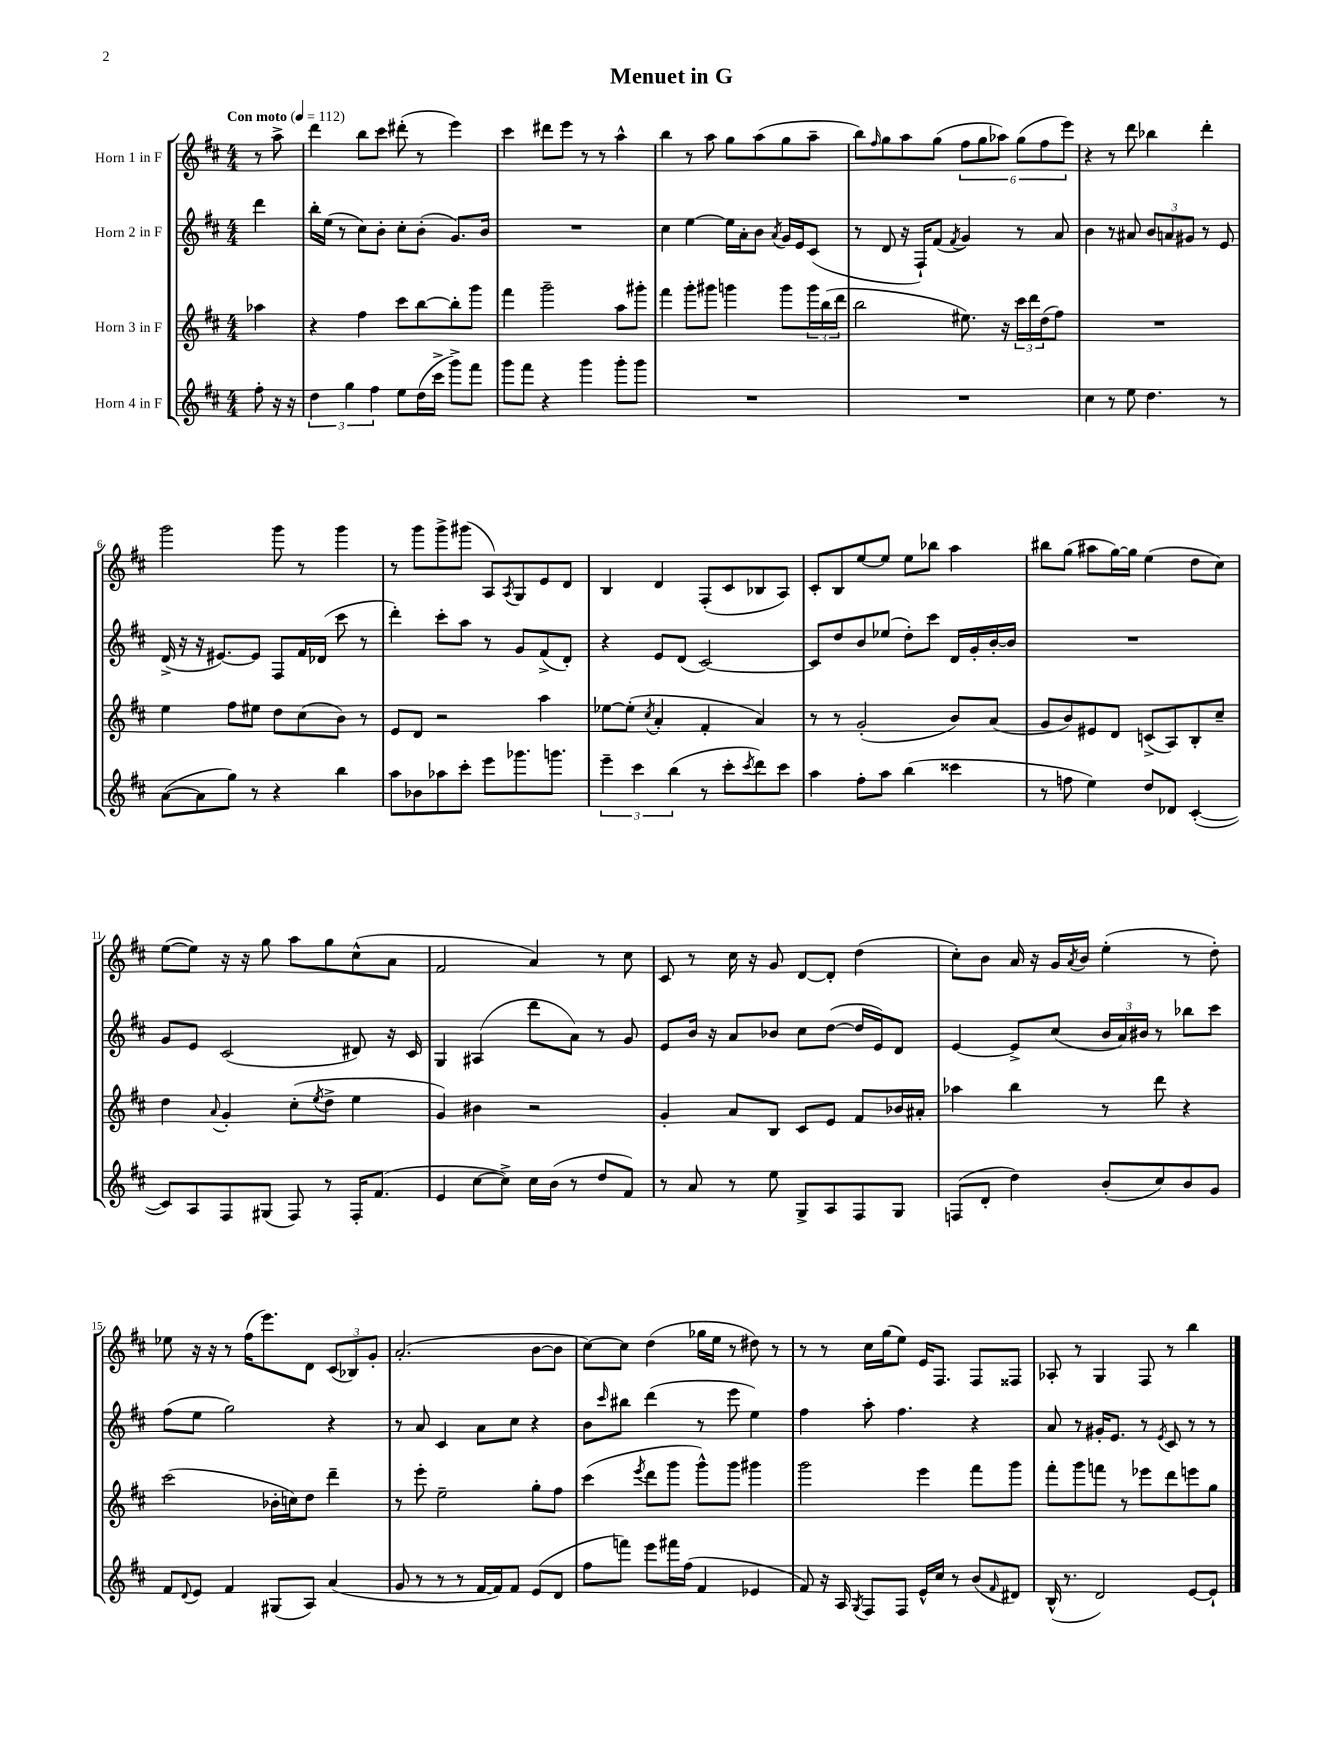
\header { title = "Menuet in G" }
<<
\new StaffGroup <<
\new Staff = "s0" \with { instrumentName = "Horn 1 in F" } {
    \clef treble \key d \major \numericTimeSignature \time 4/4 \partial 4 \tempo "Con moto" 4 = 112
    r8 a''8-> |
    d'''4 b''8 cis'''8 dis'''8-.( r8 e'''4) |
    cis'''4 dis'''8 e'''8 r8 r8 a''4-^ |
    b''4 r8 a''8 g''8 a''8( g''8 a''8-- |
    b''8) \grace { fis''16 } g''8 a''8 g''8( \tuplet 6/4 { fis''8 g''8 aes''8) g''8( fis''8 e'''8) } |
    r4 r8 d'''8 bes''4 d'''4-. |
    g'''2 g'''8 r8 g'''4 |
    r8 g'''8 g'''8-> gis'''8( a8) \acciaccatura { a8 } g8 e'8 d'8 |
    b4 d'4 fis8-.( cis'8 bes8 a8) |
    cis'8-. b8 e''8~ e''8 e''8 bes''8 a''4 |
    bis''8 g''8( ais''8 g''16~) g''16 e''4( d''8 cis''8) |
    e''8~( e''8) r16 r16 g''8 a''8 g''8 cis''8-^( a'8 |
    fis'2 a'4) r8 cis''8 |
    cis'8 r8 cis''16 r16 g'8 d'8~ d'8-. d''4( |
    cis''8-.) b'8 a'16 r16 g'16 \acciaccatura { a'8 } b'16 e''4-.( r8 d''8-.) |
    ees''8 r16 r16 r8 fis''16( e'''8.) d'8 \tuplet 3/2 { cis'8( bes8) g'8-. } |
    a'2.-.( b'8~ b'8 |
    cis''8~) cis''8 d''4( ges''16 e''16 r8 dis''8) r8 |
    r8 r8 cis''16 g''16( e''8) e'16 fis8. fis8 fisis8 |
    aes8-. r8 g4 fis8 r8 b''4 \bar "|." |
}
\new Staff = "s1" \with { instrumentName = "Horn 2 in F" } {
    \clef treble \key d \major \numericTimeSignature \time 4/4 \partial 4
    d'''4 |
    b''16-. e''16( r8 cis''8) b'8-. cis''8-. b'8-.( g'8.) b'16 |
    R1 |
    cis''4 e''4~ e''16 a'16-. b'8 \acciaccatura { a'8 } g'16 e'16 cis'8( |
    r8 d'8 r16 fis16-!) fis'8( \acciaccatura { fis'8 } g'4) r8 a'8 |
    b'4 r8 ais'8 \tuplet 3/2 { b'8 a'8 gis'8 } r8 e'8 |
    d'16->( r16 r16 eis'8.~) eis'8 fis8 fis'16 des'16( cis'''8 r8 |
    d'''4-.) cis'''8-. a''8 r8 g'8 fis'8->( d'8-.) |
    r4 e'8 d'8( cis'2~) |
    cis'8 d''8 b'8 ees''8( d''8-.) cis'''8 d'16 g'16-. b'16~-. b'16 |
    R1 |
    g'8 e'8 cis'2( dis'8) r16 cis'16 |
    g4 ais4( d'''8 a'8) r8 g'8 |
    e'8 b'16 r16 a'8 bes'8 cis''8 d''8~( d''16 e'16) d'8 |
    e'4~ e'8-> cis''8( \tuplet 3/2 { b'16 a'16) bis'16 } r8 bes''8 cis'''8 |
    fis''8( e''8 g''2) r4 |
    r8 a'8 cis'4 a'8 cis''8 r4 |
    b'8 \grace { cis'''16 } bis''8 d'''4( r8 e'''8 e''4) |
    fis''4 a''8-. fis''4. r4 |
    a'8 r8 gis'16-. e'8. r8 \acciaccatura { e'8 } cis'8 r8 r8 \bar "|." |
}
\new Staff = "s2" \with { instrumentName = "Horn 3 in F" } {
    \clef treble \key d \major \numericTimeSignature \time 4/4 \partial 4
    aes''4 |
    r4 fis''4 cis'''8 b''8~ b''8-. g'''8 |
    fis'''4 g'''2-- a''8 gis'''8-. |
    fis'''4 g'''8-. gis'''8 g'''4 g'''8 \tuplet 3/2 { g'''16 b''16( d'''16 } |
    b''2 eis''8.) r16 \tuplet 3/2 { cis'''16 d'''16 d''16( } fis''8) |
    R1 |
    e''4 fis''8 eis''8 d''8 cis''8( b'8) r8 |
    e'8 d'8 r2 a''4 |
    ees''8~ ees''8-.( \acciaccatura { cis''8 } a'4-. fis'4-. a'4) |
    r8 r8 g'2-.( b'8) a'8( |
    g'8 b'8) eis'8 d'8 c'8->( a8) b8-. cis''8-- |
    d''4 \appoggiatura { a'8 } g'4-. cis''8-.( \acciaccatura { e''8 } d''8-> e''4 |
    g'4) bis'4 r2 |
    g'4-. a'8 b8 cis'8 e'8 fis'8 bes'16 ais'16-. |
    aes''4 b''4 r8 d'''8 r4 |
    cis'''2( bes'16-. c''16) d''8 d'''4-- |
    r8 e'''8-. e''2-- g''8-. fis''8 |
    cis'''4( \acciaccatura { e'''8 } d'''8 g'''8 g'''8-^) g'''8 gis'''4 |
    g'''2 e'''4 fis'''8 g'''8 |
    fis'''8-. g'''8 f'''8 r8 ees'''8 d'''8 e'''8 g''8 \bar "|." |
}
\new Staff = "s3" \with { instrumentName = "Horn 4 in F" } {
    \clef treble \key d \major \numericTimeSignature \time 4/4 \partial 4
    fis''8-. r16 r16 |
    \tuplet 3/2 { d''4 g''4 fis''4 } e''8 d''16( cis'''16-> g'''8->) fis'''8 |
    g'''8 fis'''8 r4 g'''4 g'''8-. g'''8 |
    R1 |
    R1 |
    cis''4 r8 e''8 d''4. r8 |
    a'8~( a'8 g''8) r8 r4 b''4 |
    a''8 bes'8 aes''8 cis'''8-. e'''8 ges'''8. g'''8. |
    \tuplet 3/2 { e'''4-- cis'''4 b''4( } r8 cis'''8-. \acciaccatura { cis'''8 } d'''8) cis'''8 |
    a''4 fis''8-. a''8 b''4( cisis'''4 |
    r8 f''8 e''4) d''8 des'8 cis'4~-.( |
    cis'8) a8 fis8 gis8( fis8) r8 fis16-. fis'8.( |
    e'4 cis''8~ cis''8->) cis''16 b'16( r8 d''8 fis'8) |
    r8 a'8 r8 e''8 g8-> a8 fis8 g8 |
    f8( d'8-. d''4) b'8-.( cis''8) b'8 g'8 |
    fis'8 \appoggiatura { d'8 } e'8 fis'4 gis8( a8) a'4( |
    g'8 r8 r8 r8 fis'16~ fis'16) fis'8 e'8( d'8 |
    fis''8 f'''8) e'''8 fis'''16 fis''16( fis'4 ees'4 |
    fis'8) r16 a16 \acciaccatura { g8 } fis8 fis8 e'16-^ cis''16 r8 b'8( \grace { fis'16 } dis'8) |
    b16-^( r8. d'2) e'8~ e'8-! \bar "|." |
}
>>
>>
